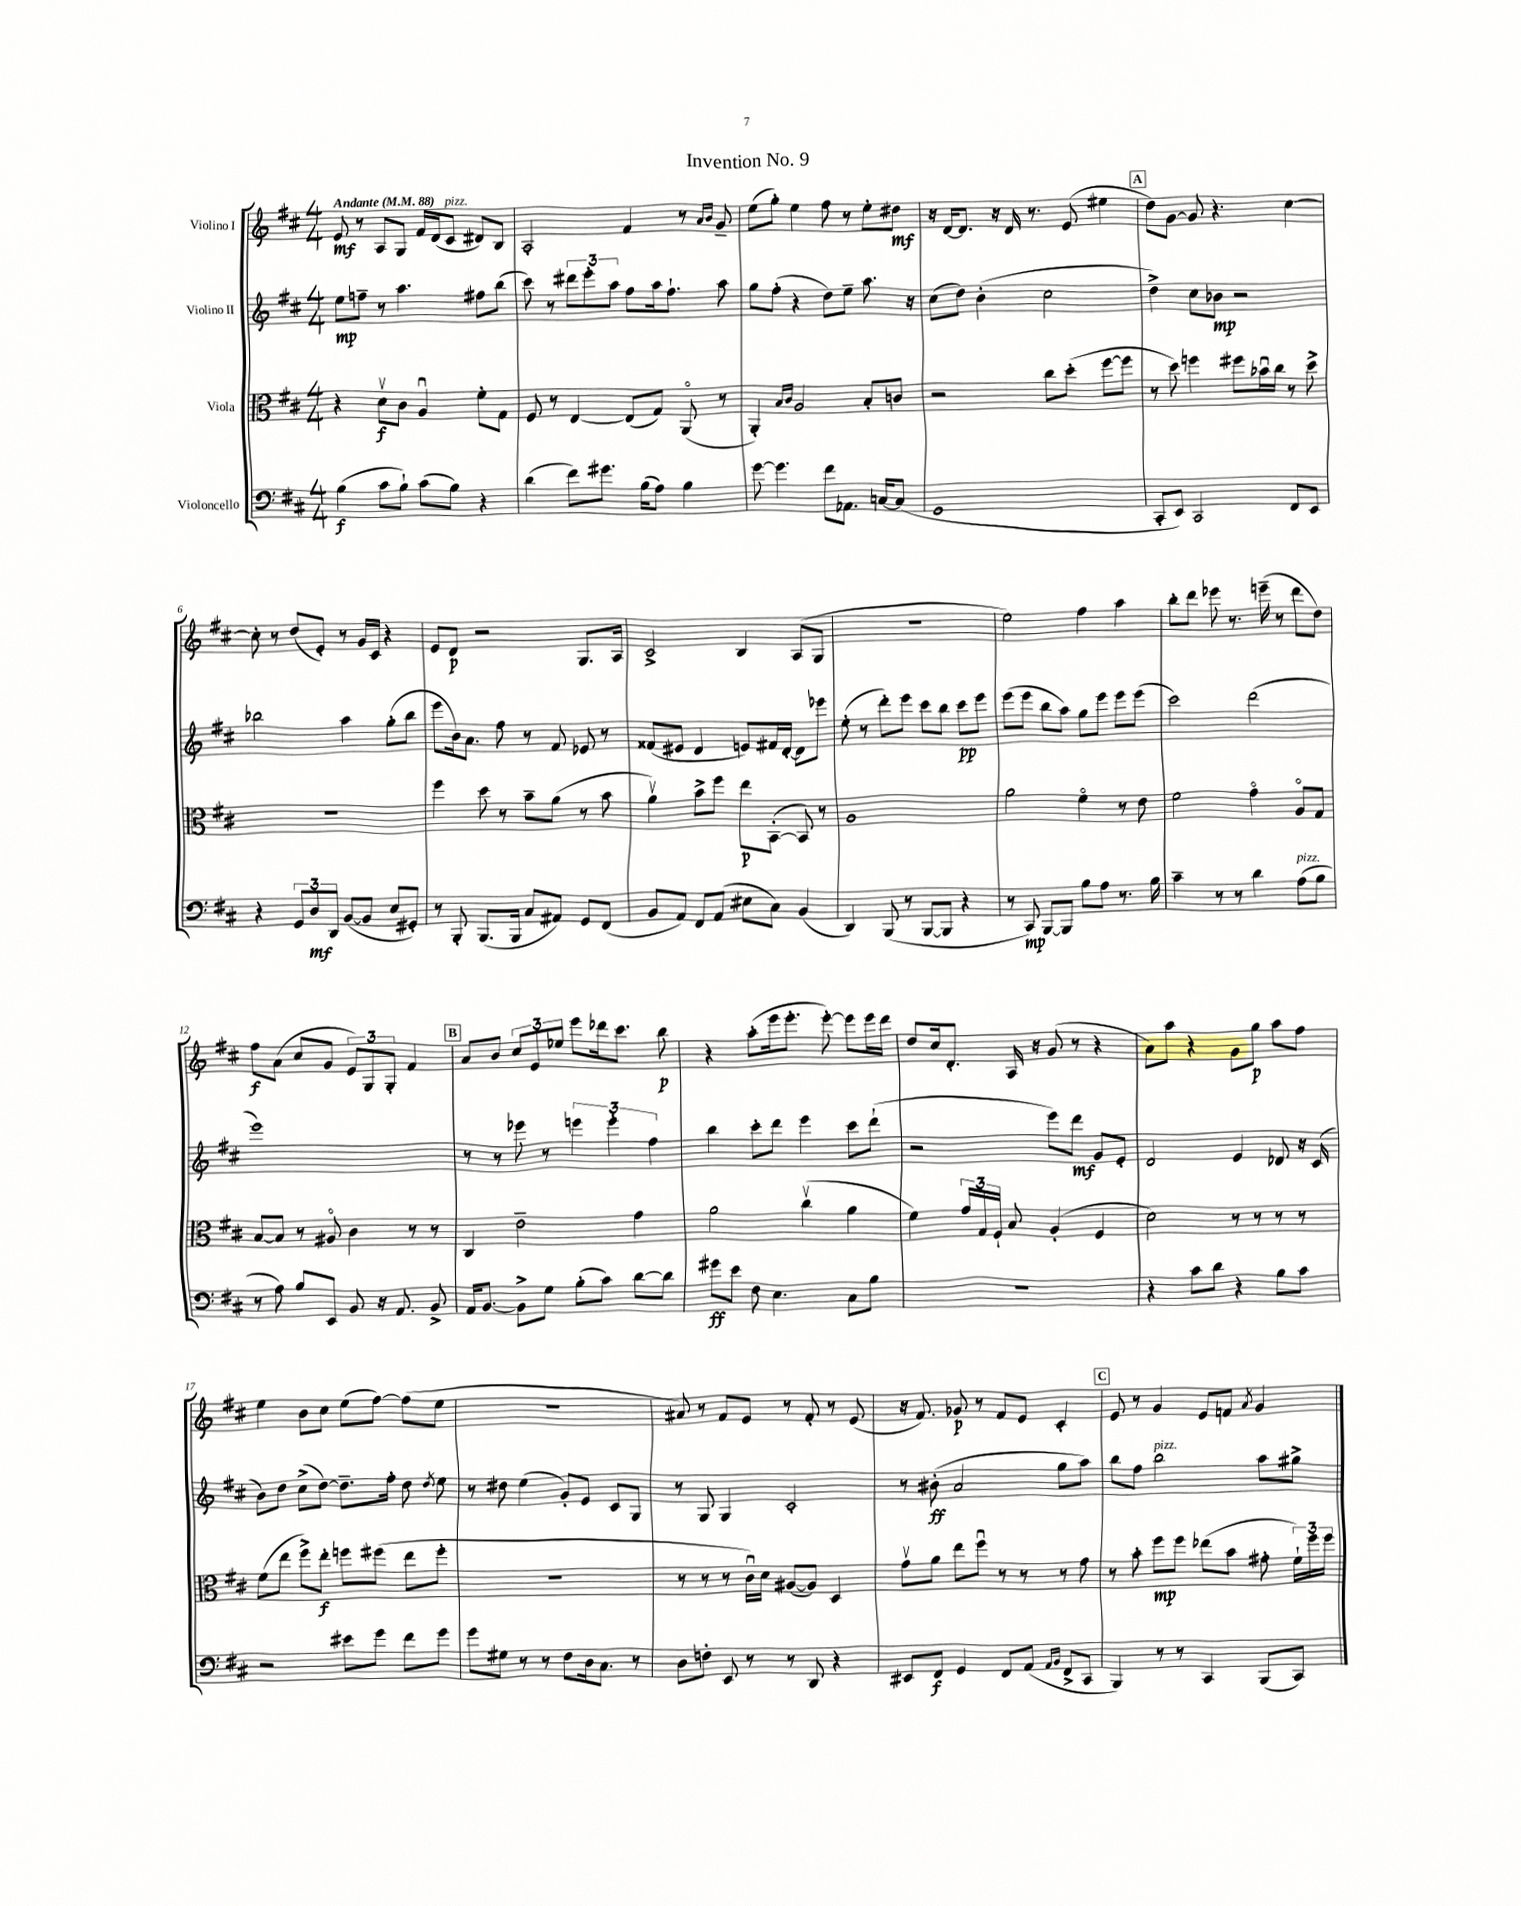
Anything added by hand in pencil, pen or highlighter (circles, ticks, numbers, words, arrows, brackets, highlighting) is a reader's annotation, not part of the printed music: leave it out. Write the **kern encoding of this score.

**kern	**kern	**kern	**kern
*staff4	*staff3	*staff2	*staff1
*clefF4	*clefC3	*clefG2	*clefG2
*k[f#c#]	*k[f#c#]	*k[f#c#]	*k[f#c#]
*M4/4	*M4/4	*M4/4	*M4/4
*MM88	*MM88	*MM88	*MM88
(4B	4r	8ee	8e
.	.	8ff~	8r
8c#	8dv	8r	8A
8B`)	8c#	4.aa	8G
(8c#	4Au	.	16f#
.	.	.	(16d
8B)	.	.	8c#
4r	8f#'	8ff#	8d#)
.	8G	(8bb	8B
=	=	=	=
(4d	8F#	8ccc#)	2A'
.	8r	8r	.
8f#)	[4E	12ddd#	.
.	.	12eee'	.
8.g#	.	.	.
.	.	12aa	.
.	(8E]	8ff#	4f#
(16B	.	.	.
8A)	8G)	16aa	.
.	.	8.ff#`	.
4B	(8AAo	.	8r
.	.	.	16qqa
.	.	.	16qqb
.	8r	8aa	8g~
=	=	=	=
[8g	4AA')	8gg	(8ee
4.g]	.	(8ff#'	8gg')
.	16qqB	.	.
.	16qqc#	.	.
.	2A	4r	4ee
8f#	.	8dd)	8ff#
8.AA-	.	8ee~	8r
.	8B'	8.aa	8ee'
[16C	.	.	.
(8C]	8c	.	8dd#
.	.	16r	.
=	=	=	=
1GG	2r	(8cc#	16r
.	.	.	[16d
.	.	8dd)	8.d]
.	.	(4b'	.
.	.	.	16r
.	.	.	16d
.	.	.	8.r
.	8cc#	2cc#	.
.	(8dd'	.	(8e
.	[8ff#	.	4ee#
.	8ff#]	.	.
=	=	=	=
8CC#'	8r	4dd^)	8dd)
8EE)	8dd)	.	[8g
2CC#	4ff	8cc#	8g]
.	.	8b-	4.r
.	8ff#	2r	.
.	16b-u	.	.
.	16cc#	.	.
8FF#	8r	.	[4cc#
8EE	8dd^	.	.
=	=	=	=
4r	1r	2bb-	8cc#']
.	.	.	8r
12GG	.	.	(8dd
12D	.	.	.
.	.	.	8e')
12DD	.	.	.
([8BB	.	4aa	8r
8BB]	.	.	16g
.	.	.	16c#
8E	.	(8gg'	4r
8GG#')	.	8bb-	.
=	=	=	=
8r	4ff#	8eee	8e
8BBB'	.	16b)	8d
.	.	8.a	.
(8.BBB	8dd	.	2r
.	8r	8ff#	.
16BBB	.	.	.
8C#	8b~	8r	.
8AA#)	(8a	8f#	.
8GG	8r	8e-	8.G
(8FF#	8b	8r	.
.	.	.	16A
=	=	=	=
8BB	4av)	(8f##	2c#^
8AA)	.	8e#	.
8FF#	8b^	4d	.
(8AA	8ff#	.	.
8E#	8ee	8e)	4B
8C#)	([8BB'	16f#	.
.	.	[16d'	.
(4BB	8BB])	8d]	(8A
.	8r	8eee-	8G
=	=	=	=
4DD)	1A	(8ee'	1r
.	.	8r	.
(8BBB	.	8ddd')	.
8r	.	8eee	.
[8BBB	.	8ccc#	.
8BBB]	.	8bb	.
4r	.	8ccc#	.
.	.	8eee	.
=	=	=	=
8r	2a	(8eee	2ee)
8CC#)	.	8eee	.
[8BBB	.	8bb	.
8BBB]	.	8aa)	.
8B	4f#o	8gg	4ff#
8A	.	8eee	.
8.r	8r	8eee	4aa
.	8e	(8eee	.
16B	.	.	.
=	=	=	=
4c#~	2f#	2ccc#)	8bb'
.	.	.	8ddd
8r	.	.	8eee-
8r	.	.	8.r
4d	4go	(2ddd	.
.	.	.	(16eee~
.	.	.	8r
(8A	8Ao	.	8ddd
8B	8G	.	8dd)
=	=	=	=
8r	[8B	1eee)	8ff#
8A)	8B]	.	(8a
8B	8r	.	8cc#
8EE	8A#o	.	8g
8BB	4c#	.	12e)
.	.	.	12G
16r	.	.	.
.	.	.	12G'
8.AA	.	.	.
.	8r	.	4f#
8BB^	8r	.	.
=	=	=	=
16AA	4C#	8r	8a
[8.BB	.	.	.
.	.	8r	8b
8BB^]	2e~	8eee-	12cc#
.	.	.	12e
8G	.	8r	.
.	.	.	12ee-
(8B'	.	6eee	8eee
8c#)	.	.	16ddd-
.	.	6eee'	.
.	.	.	8.ccc#
[8d	4g	.	.
.	.	6ff#	.
8d]	.	.	8bb
=	=	=	=
8g#	2a	4bb	4r
8e	.	.	.
8F#	.	8ccc#'	(8aa'
4.E	.	8ddd	16eee
.	.	.	8.eee'
.	(4cc#v	4eee	.
.	.	.	[8eee')
8C#	4a	8ccc#	8eee]
8B	.	(8ddd`	16eee
.	.	.	16ddd
=	=	=	=
1r	4f#)	2r	8dd
.	.	.	16cc#
.	.	.	8.d'
.	24g	.	.
.	24G	.	.
.	24F#`	.	.
.	8B	.	16A
.	.	.	16r
.	(4A'	8eee)	(8g
.	.	8ddd	8r
.	4F#	8g	4r
.	.	8e'	.
=	=	=	=
4r	2d)	2d	8a)
.	.	.	8aa
8c#	.	.	4r
8d	.	.	.
4r	8r	4e	8g
.	8r	.	8gg
8B	8r	8d-	8aa
8c#	8r	16r	8ff#
.	.	(16c#	.
=	=	=	=
2r	(8f#	8b)	4ee
.	8ee	8dd	.
.	8ff#^)	(8cc#^	8b
.	8ee'	[8dd)	8cc#
8e#	8ff	8.dd~]	(8ee
8g	(8ff#	.	[8ff#)
.	.	16ff#'	.
8f#	8ee	8dd	(8ff#]
.	.	8qdd	.
8g	8ff#'	8ee	8ee
=	=	=	=
8g	1r	8r	1r
8G#	.	8dd#	.
8r	.	(4ee	.
8r	.	.	.
8F#	.	8g')	.
16D	.	8e	.
8.C#	.	.	.
.	.	8c#	.
8r	.	8G	.
=	=	=	=
8D	8r	8r	8a#)
8F'	8r	8G	8r
8EE	8r	4G	8f#
8r	16c#u)	.	8e
.	16d	.	.
8r	([8A#	2c#'	8r
8DD	8A#])	.	8f#'
4r	4D	.	8r
.	.	.	(8e
=	=	=	=
8EE#	8gv	8r	16r
.	.	.	8.f#)
8FF#	8a	(8b#'	.
4GG	8ee	2a	8g-
.	8ff#u	.	8r
8FF#	8r	.	8f#
(8AA	8r	.	8e
16qqAA	.	.	.
16qqBB	.	.	.
8FF#^	8r	8gg	4c#'
8CC#	8g	8aa)	.
=	=	=	=
4BBB)	8r	8bb	8e
.	8b'	8ff#	8r
8r	8ff#	2bb	4g
8r	8ff#	.	.
4CC#	(8ee-	.	8e
.	8b	.	8f
.	.	.	8qa
(8BBB	8g#'	8aa	4g
8CC#)	24f#`)	8gg#^	.
.	24ff#	.	.
.	24ff#	.	.
==	==	==	==
*-	*-	*-	*-
